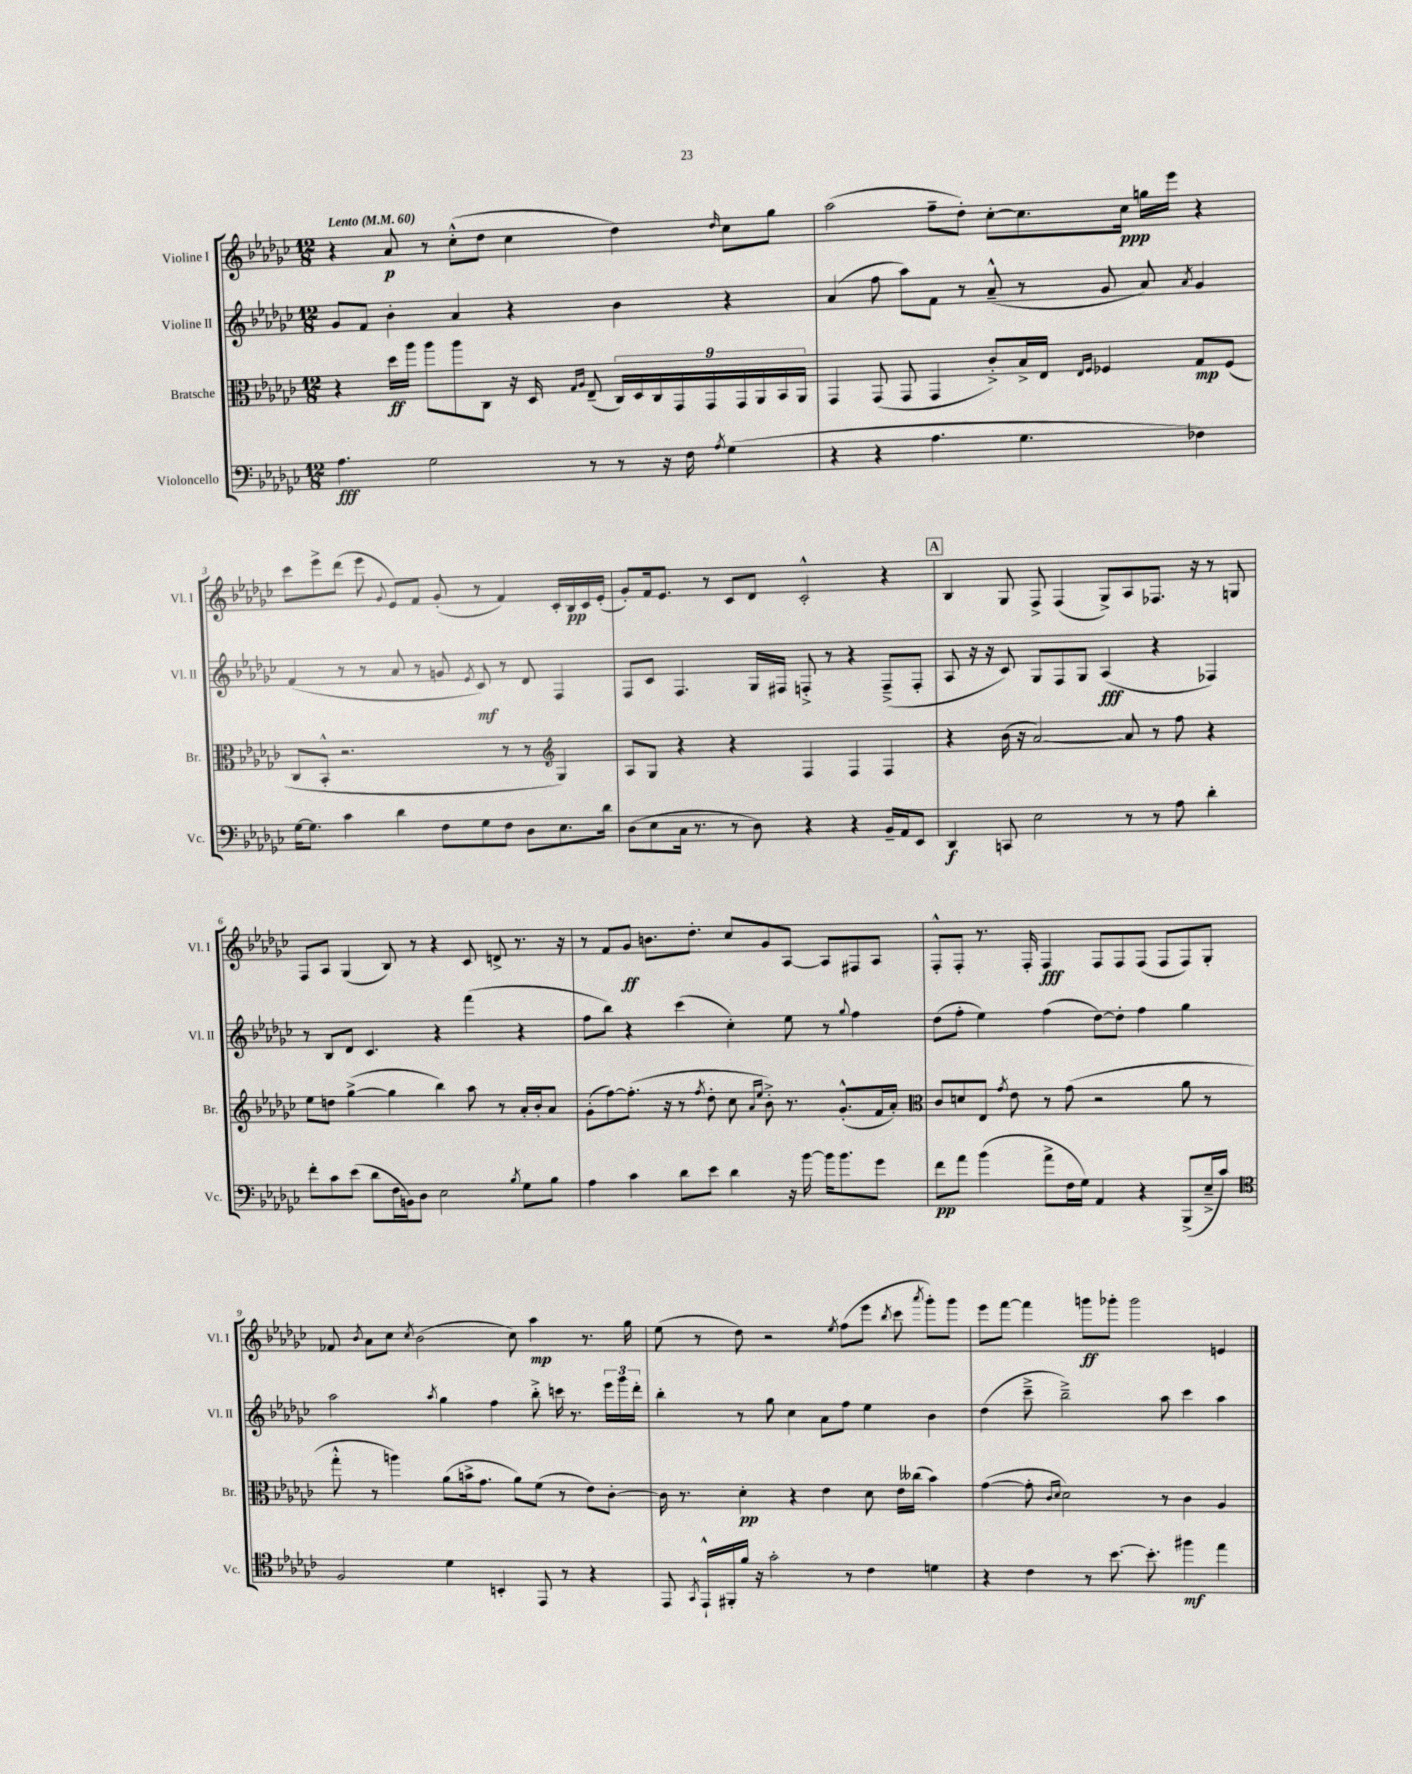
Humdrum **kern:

**kern	**kern	**kern	**kern
*staff4	*staff3	*staff2	*staff1
*clefF4	*clefC3	*clefG2	*clefG2
*k[b-e-a-d-g-c-]	*k[b-e-a-d-g-c-]	*k[b-e-a-d-g-c-]	*k[b-e-a-d-g-c-]
*M12/8	*M12/8	*M12/8	*M12/8
*MM60	*MM60	*MM60	*MM60
4.A-\	4r	8g-/L	4r
.	.	8f/J	.
.	16dd-\LL	4b-'\	8a-/
.	16aa-\JJ	.	.
2G-\	8aa-\L	.	8r
.	8aa-\	4a-/	(8cc-'^^\L
.	8C-\J	.	8dd-\J
.	16r	4r	4cc-\
.	16D-/	.	.
.	16qqG-/LL	.	.
.	16qqA-/JJ	.	.
8r	(8E-~/	.	.
8r	18C-/LL)	4b-\	4dd-\)
.	18D-/	.	.
.	18C-/	.	.
16r	.	.	.
.	18GG-/	.	.
16F\	.	.	.
.	18GG-/	.	.
8qA-/	.	.	16qqdd-/
(4G-\	.	4r	8cc-\L
.	18GG-/	.	.
.	18AA-/	.	.
.	.	.	8gg-\J
.	18BB-/	.	.
.	18AA-/JJ	.	.
=	=	=	=
4r	4GG-/	(4a-/	(2aa-\
4r	(8GG-/	8ff\	.
.	8GG-/	8aa-\L)	.
4.A-\	4GG-/	8f\J	8ff~\L
.	.	8r	8dd-'\J)
.	8c-'^/L)	(8a-~^^/	[8cc-'\L
4.G-\	16B-^/L	8r	8.cc-\]
.	16E-/JJ	.	.
.	16qqE-/LL	.	.
.	16qqF/JJ	.	.
.	4F-/	8g-/	.
.	.	.	16cc-\Jk
.	.	8a-/)	16gg\LL
.	.	.	16eee-\JJ
.	.	8qa-/	.
4F-\)	8G-/L	4g-/	4r
.	(8F-/J	.	.
=	=	=	=
[16G-\LK	8C-/L	(4f/	8ccc-\L
8.G-\]J	.	.	.
.	8BB-'^^/J	.	8eee-^\
4c-\	2.r	8r	(8ddd-\J
.	.	8r	8eee-\
.	.	.	8qqg-/
4d-\	.	8a-/	8e-/L)
.	.	8r	8f/J
8F\L	.	8g/	(8g-'/
.	.	8qe-/	.
8G-\	.	8c-/)	8r
8F\J	8r	8r	4f/)
8D-\L	8r	8d-/	.
*	*clefG2	*	*
8.E-\	4G-/)	4F/	16c-'/LL
.	.	.	16B-/
.	.	.	16c-/
16d-\Jk	.	.	(16e-'/JJ
=	=	=	=
(8D-\L	8A-/L	8F/L	8g-'/L)
8E-\	8G-/J	8c-/J	16f/k
.	.	.	8.e-/J
16C-\Jk	4r	4.F/	.
8.r	.	.	.
.	.	.	8r
8r	4r	.	8c-/L
8D-\)	.	16G-/LL	8d-/J
.	.	16F#/JJ	.
4r	4F/	8F'^/	2c-'^^/
.	.	8r	.
4r	4F/	4r	.
16BB-~/LL	4F/	(8F~^/L	4r
16AA-/J	.	.	.
8EE-/J	.	8F'/J	.
=	=	=	=
4DD-/	4r	8A-/	4B-/
.	.	16r	.
.	.	16r	.
8CC/	(16b-\	8c-/)	8G-/
.	16r	.	.
2E-\	[2a-/)	8G-/L	8F^/
.	.	8F/	(4F/
.	.	8G-/J	.
.	.	(4A-/	8G-^/L)
8r	8a-/]	.	8A-/
8r	8r	4r	8.F-/J
8A-\	8ff\	.	.
.	.	.	16r
4d-'\	4r	4F-/)	8r
.	.	.	8G/
=	=	=	=
8f'\L	8ee-\L	8r	8F/L
8c-\	8dd\J	8B-/L	8A-/J
(8e-\J	([4gg-^\	8d-/J	(4G-/
8d-\L	.	4.c-/	.
16F\L	4gg-\]	.	8B-/)
16BB\J)	.	.	.
8D-\J	.	.	8r
2E-\	4bb-\)	4r	4r
.	8aa-\	(4fff\	8c-/
.	8r	.	8d^/
8qB-/	.	.	.
8G-\L	16a-'/LL	4r	8.r
.	16b-'/J	.	.
8B-\J	8a-/J	.	.
.	.	.	16r
=	=	=	=
4A-\	(8g-'\L	8ff\L	8r
.	[8ff\)	8bb-\J)	8f/L
4c-\	(8.ff'\]J	4r	8g-/J
.	.	.	8.b\L
.	16r	.	.
8d-\L	8r	(4ccc-\	.
.	.	.	8.dd-'\J
.	8qff/	.	.
8e-\J	8dd-'\	.	.
4d-\	8cc-\	4cc-'\)	8cc-/L
.	16qqa-/LL	.	.
.	16qqee-/JJ	.	.
.	8b-'^\)	.	8g-/
16r	8.r	8ee-\	[8A-/J
[16b-\	.	.	.
16b-\]LK	.	8r	8A-/]L
8.b-\	(8.g-'^^/L	.	.
.	.	8qqgg-/	.
.	.	4ff\	8F#/
8g-\J	16f/L	.	8A-/J
.	16a-'/JJ)	.	.
=	=	=	=
*	*clefC3	*	*
8f\L	8c-/L	(8dd-\L	8F'^^/L
8a-\J	8d/	8ff'\J	8F'/J
(4b-\	8E-/J	4ee-\)	8.r
.	8qg-/	.	.
.	8e-\	.	.
.	.	.	16F'/
8a-^\L	8r	(4ff\	4F/
16F\L	(8g-\	.	.
16G-\JJ)	.	.	.
4AA-/	2r	[8dd-\L)	8F/L
.	.	8dd-'\]J	8F/
4r	.	4ff\	(8F/J
.	.	.	8F/L
(8BBB-^/L	8a-\	4gg-\	8F/)
16E-~^/L	8r	.	8G-'/J
16c-/JJ)	.	.	.
=	=	=	=
*clefC4	*	*	*
2F/	8gg-'^^\	2aa-\	8f-/
.	.	.	8qb-/
.	8r	.	8a-\L
.	4aa\)	.	8cc-\J
.	.	.	8qcc-/
.	.	.	(2b-\
.	.	8qaa-/	.
4d-\	(8a-\L	4gg-\	.
.	16b^\k	.	.
.	8.g-\J	.	.
4BB'/	.	4ff\	.
.	8a-\L)	.	8cc-\)
8EE-/	(8f\J	8bb-'^\	4aa-\
8r	8r	16ccc\	.
.	.	8.r	.
4r	8e-\L)	.	8.r
.	[8c-'\J	24eee-\LL	.
.	.	24ggg-\	.
.	.	.	16gg-\
.	.	24ddd-'\JJ	.
=	=	=	=
8EE-/	16c-\]	4bb-'\	(8ee-\
.	8.r	.	.
8qGG-/	.	.	.
16EE-`^^/LL	.	.	8r
16FF#'/	.	.	.
16f/JJ	4d-'\	8r	8dd-\)
16r	.	.	.
2g-'\	.	8gg-\	2r
.	4r	4cc-\	.
.	4e-\	8a-\L	.
.	.	.	8qee-/
8r	.	8ff\J	(8ff\L
4c-\	8d-\	4ee-\	8eee-\J
.	.	.	8qbb-/
.	16e-\LL	.	8ccc-\
.	(16cc--\JJ	.	.
.	.	.	8qaaa-/
4d\	4b-\)	4b-\	8ggg-'\L)
.	.	.	8ggg-\J
=	=	=	=
4r	([4g-\	(4dd-\	8eee-\L
.	.	.	[8fff\J
4c-\	8g-'\]	8ccc-~^\	4fff\]
.	16qqc-/LL	.	.
.	16qqd-/JJ	.	.
.	2d-\)	2bb-~^\)	.
8r	.	.	8ggg\L
[8.b-\	.	.	8ggg-'\J
.	.	.	2ggg-\
8.b-'\]	.	.	.
.	8r	8aa-\	.
4ff#\	4c-\	4ccc-\	.
4ee-\	4A-/	4aa-\	4e/
==	==	==	==
*-	*-	*-	*-
